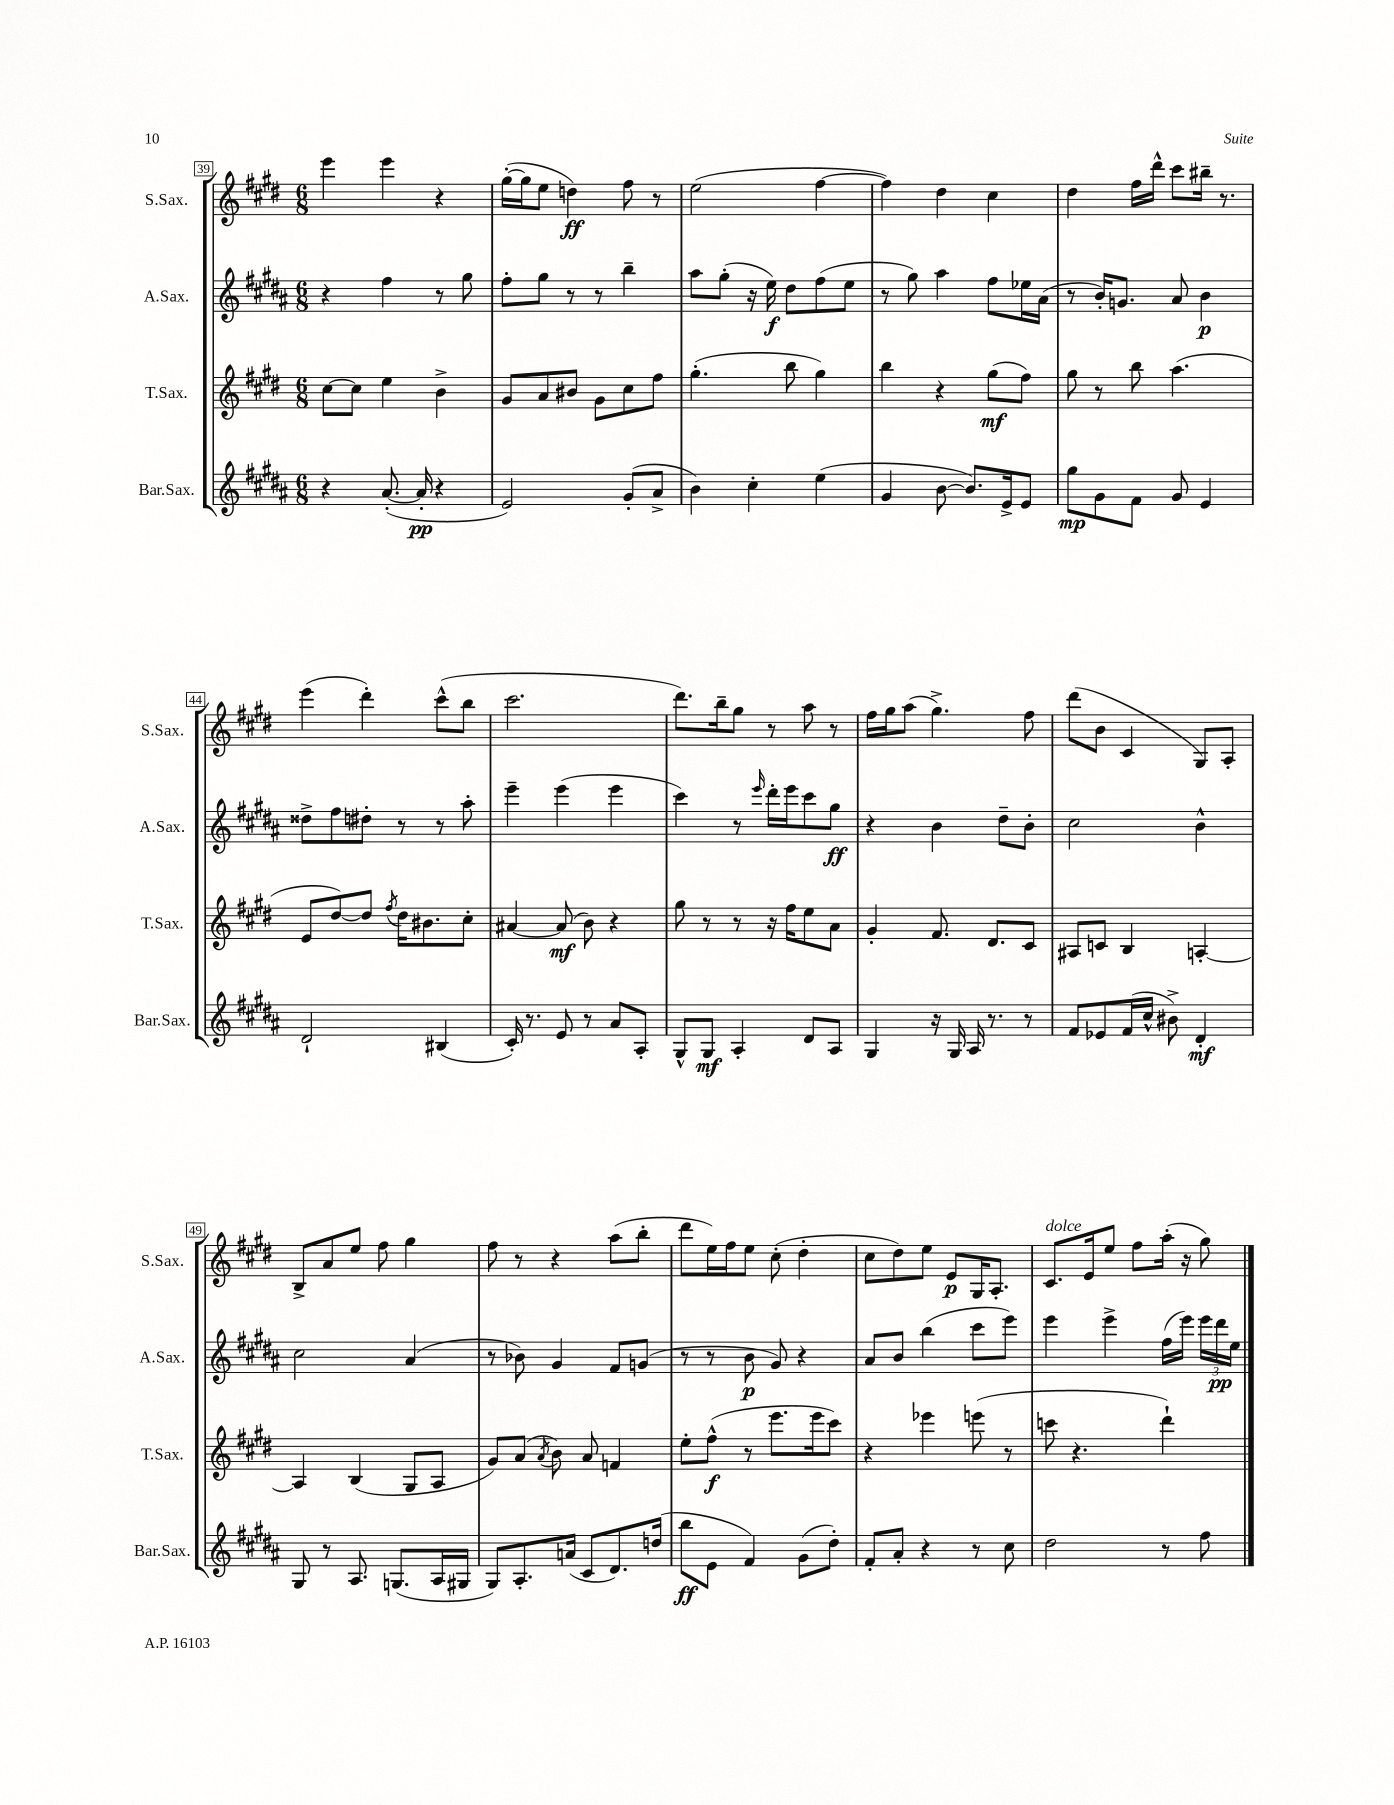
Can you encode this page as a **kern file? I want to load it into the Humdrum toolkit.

**kern	**dynam	**kern	**dynam	**kern	**dynam	**kern	**dynam
*part4	*part4	*part3	*part3	*part2	*part2	*part1	*part1
*staff4	*staff4	*staff3	*staff3	*staff2	*staff2	*staff1	*staff1
*I"Bar.Sax.	*	*I"T.Sax.	*	*I"A.Sax.	*	*I"S.Sax.	*
*I'Bar.Sax.	*	*I'T.Sax.	*	*I'A.Sax.	*	*I'S.Sax.	*
*clefG2	*	*clefG2	*	*clefG2	*	*clefG2	*
*k[f#c#g#d#a#]	*	*k[f#c#g#d#]	*	*k[f#c#g#d#a#]	*	*k[f#c#g#d#]	*
*M6/8	*	*M6/8	*	*M6/8	*	*M6/8	*
=39	=39	=39	=39	=39	=39	=39	=39
4r	.	[8cc#\L	.	4r	.	4eee\	.
.	.	8cc#\J]	.	.	.	.	.
([8.a#'/	.	4ee\	.	4ff#\	.	4eee\	.
16a#'/]	pp	.	.	.	.	.	.
4r	.	4b^\	.	8r	.	4r	.
.	.	.	.	8gg#\	.	.	.
=40	=40	=40	=40	=40	=40	=40	=40
2e/)	.	8g#/L	.	8ff#'\L	.	([16gg#'\LL	.
.	.	.	.	.	.	16gg#\J]	.
.	.	8a/	.	8gg#\J	.	8ee\J	.
.	.	8b#X/J	.	8r	.	4ddn\)	ff
.	.	8g#\L	.	8r	.	.	.
(8g#'/L	.	8cc#\	.	4bb~\	.	8ff#\	.
8a#^/J	.	8ff#\J	.	.	.	8r	.
=41	=41	=41	=41	=41	=41	=41	=41
4b\)	.	(4.gg#'\	.	8aa#\L	.	(2ee\	.
.	.	.	.	(8gg#'\J	.	.	.
4cc#'\	.	.	.	16r	.	.	.
.	.	.	.	16ee\)	f	.	.
.	.	8bb\	.	8dd#\L	.	.	.
(4ee\	.	4gg#\)	.	(8ff#\	.	[4ff#\	.
.	.	.	.	8ee\J	.	.	.
=42	=42	=42	=42	=42	=42	=42	=42
4g#/	.	4bb\	.	8r	.	4ff#\])	.
.	.	.	.	8gg#\)	.	.	.
[8b\	.	4r	.	4aa#\	.	4dd#\	.
8.b/L])	.	.	.	.	.	.	.
.	.	(8gg#\L	mf	8ff#\L	.	4cc#\	.
16e^/k	.	.	.	.	.	.	.
8e/J	.	8ff#\J)	.	16ee-X\L	.	.	.
.	.	.	.	(16a#\JJ	.	.	.
=43	=43	=43	=43	=43	=43	=43	=43
8gg#\L	mp	8gg#\	.	8r	.	4dd#\	.
8g#\	.	8r	.	16b'/KL)	.	.	.
.	.	.	.	8.gn/J	.	.	.
8f#\J	.	8bb\	.	.	.	16ff#\LL	.
.	.	.	.	.	.	16ddd#^^\JJ	.
8g#/	.	(4.aa\	.	8a#/	.	8ccc#\L	.
4e/	.	.	.	4b\	p	16bb#X~\Jk	.
.	.	.	.	.	.	8.r	.
!!LO:LB:g=z
=44	=44	=44	=44	=44	=44	=44	=44
2d#`/	.	8e/L	.	8dd##X^\L	.	(4eee\	.
.	.	[8dd#/)	.	8ff#\	.	.	.
.	.	8dd#/J]	.	8dd#X'\J	.	4ddd#'\)	.
.	.	8qff#/	.	.	.	.	.
.	.	16dd#\KL	.	8r	.	.	.
.	.	8.b#X\	.	.	.	.	.
(4B#X/	.	.	.	8r	.	(8ccc#^^\L	.
.	.	8cc#'\J	.	8aa#'\	.	8bb\J	.
=45	=45	=45	=45	=45	=45	=45	=45
16c#'/)	.	[4a#X/	.	4eee~\	.	2.ccc#\	.
8.r	.	.	.	.	.	.	.
8e/	.	(8a#/]	mf	(4eee\	.	.	.
8r	.	8b\)	.	.	.	.	.
8a#/L	.	4r	.	4eee\	.	.	.
8A#'/J	.	.	.	.	.	.	.
=46	=46	=46	=46	=46	=46	=46	=46
8G#^^/L	.	8gg#\	.	4ccc#\)	.	8.ddd#\L)	.
8G#/J	mf	8r	.	.	.	.	.
.	.	.	.	.	.	16bb~\k	.
4A#'/	.	8r	.	8r	.	8gg#\J	.
.	.	.	.	16qqeee/	.	.	.
.	.	16r	.	16ddd#'\LL	.	8r	.
.	.	16ff#\KL	.	16eee\J	.	.	.
8d#/L	.	8ee\	.	8ccc#\	.	8aa\	.
8A#/J	.	8a\J	.	8gg#\J	ff	8r	.
=47	=47	=47	=47	=47	=47	=47	=47
4G#/	.	4g#'/	.	4r	.	16ff#\LL	.
.	.	.	.	.	.	16gg#\J	.
.	.	.	.	.	.	(8aa\J	.
16r	.	8.f#/	.	4b\	.	4.gg#^\)	.
16G#/	.	.	.	.	.	.	.
16A#/	.	.	.	.	.	.	.
8.r	.	8.d#/L	.	.	.	.	.
.	.	.	.	8dd#~\L	.	.	.
8r	.	8c#/J	.	8b'\J	.	8ff#\	.
=48	=48	=48	=48	=48	=48	=48	=48
8f#/L	.	8A#X/L	.	2cc#\	.	(8ddd#\L	.
8e-X/	.	8cn/J	.	.	.	8b\J	.
(16f#/L	.	4B/	.	.	.	4c#/	.
16cc#^^/JJ	.	.	.	.	.	.	.
8b#X^\)	.	.	.	.	.	.	.
4d#'/	mf	[4An'/	.	4b^^\	.	8G#/L)	.
.	.	.	.	.	.	8A'/J	.
!!LO:LB:g=z
=49	=49	=49	=49	=49	=49	=49	=49
8G#/	.	4A/]	.	2cc#\	.	8B^/L	.
8r	.	.	.	.	.	8a/	.
8.A#/	.	(4B/	.	.	.	8ee/J	.
.	.	.	.	.	.	8ff#\	.
(8.Gn/L	.	.	.	.	.	.	.
.	.	8G#/L	.	(4a#/	.	4gg#\	.
16A#/L	.	8A/J	.	.	.	.	.
16G#X/JJ	.	.	.	.	.	.	.
=50	=50	=50	=50	=50	=50	=50	=50
8G#/L)	.	8g#/L)	.	8r	.	8ff#\	.
8.A#'/	.	(8a/J	.	8b-X\)	.	8r	.
.	.	8qa/	.	.	.	.	.
.	.	8b\)	.	4g#/	.	4r	.
(16an/Jk	.	.	.	.	.	.	.
8c#/L	.	8a/	.	.	.	.	.
8.d#/)	.	4fn/	.	8f#/L	.	(8aa\L	.
.	.	.	.	(8gn/J	.	8bb'\J	.
(16ddn/Jk	.	.	.	.	.	.	.
=51	=51	=51	=51	=51	=51	=51	=51
8bb\L	ff	8ee'\L	.	8r	.	8ddd#\L	.
8e\J	.	(8ff#^^\J	f	8r	.	16ee\L)	.
.	.	.	.	.	.	16ff#\J	.
4f#/)	.	8r	.	8b\	p	8ee\J	.
.	.	8.eee\L	.	8g#/)	.	(8cc#'\	.
(8g#\L	.	.	.	4r	.	4dd#'\	.
.	.	16eee\k	.	.	.	.	.
8dd#'\J)	.	8ccc#\J)	.	.	.	.	.
=52	=52	=52	=52	=52	=52	=52	=52
8f#'/L	.	4r	.	8a#/L	.	8cc#\L	.
8a#'/J	.	.	.	8b/J	.	8dd#\)	.
4r	.	4eee-X\	.	(4bb\	.	8ee\J	.
.	.	.	.	.	.	8e/L	p
8r	.	(8eeen\	.	8ccc#\L	.	16G#/K	.
.	.	.	.	.	.	8.A'/J	.
8cc#\	.	8r	.	8eee\J)	.	.	.
=53	=53	=53	=53	=53	=53	=53	=53
!	!	!	!	!	!	!LO:TX:a:i:t=dolce	!
2dd#\	.	8cccn\	.	4eee\	.	8.c#/L	.
.	.	4.r	.	.	.	.	.
.	.	.	.	.	.	16e/k	.
.	.	.	.	4eee^\	.	8ee/J	.
.	.	.	.	.	.	8ff#\L	.
8r	.	4ddd#`\)	.	(16ff#\LL	.	(16aa'\Jk	.
.	.	.	.	16eee\JJ)	.	16r	.
8ff#\	.	.	.	24eee\LL	.	8gg#\)	.
.	.	.	.	24ddd#\	pp	.	.
.	.	.	.	24ee\JJ	.	.	.
==	==	==	==	==	==	==	==
*-	*-	*-	*-	*-	*-	*-	*-
